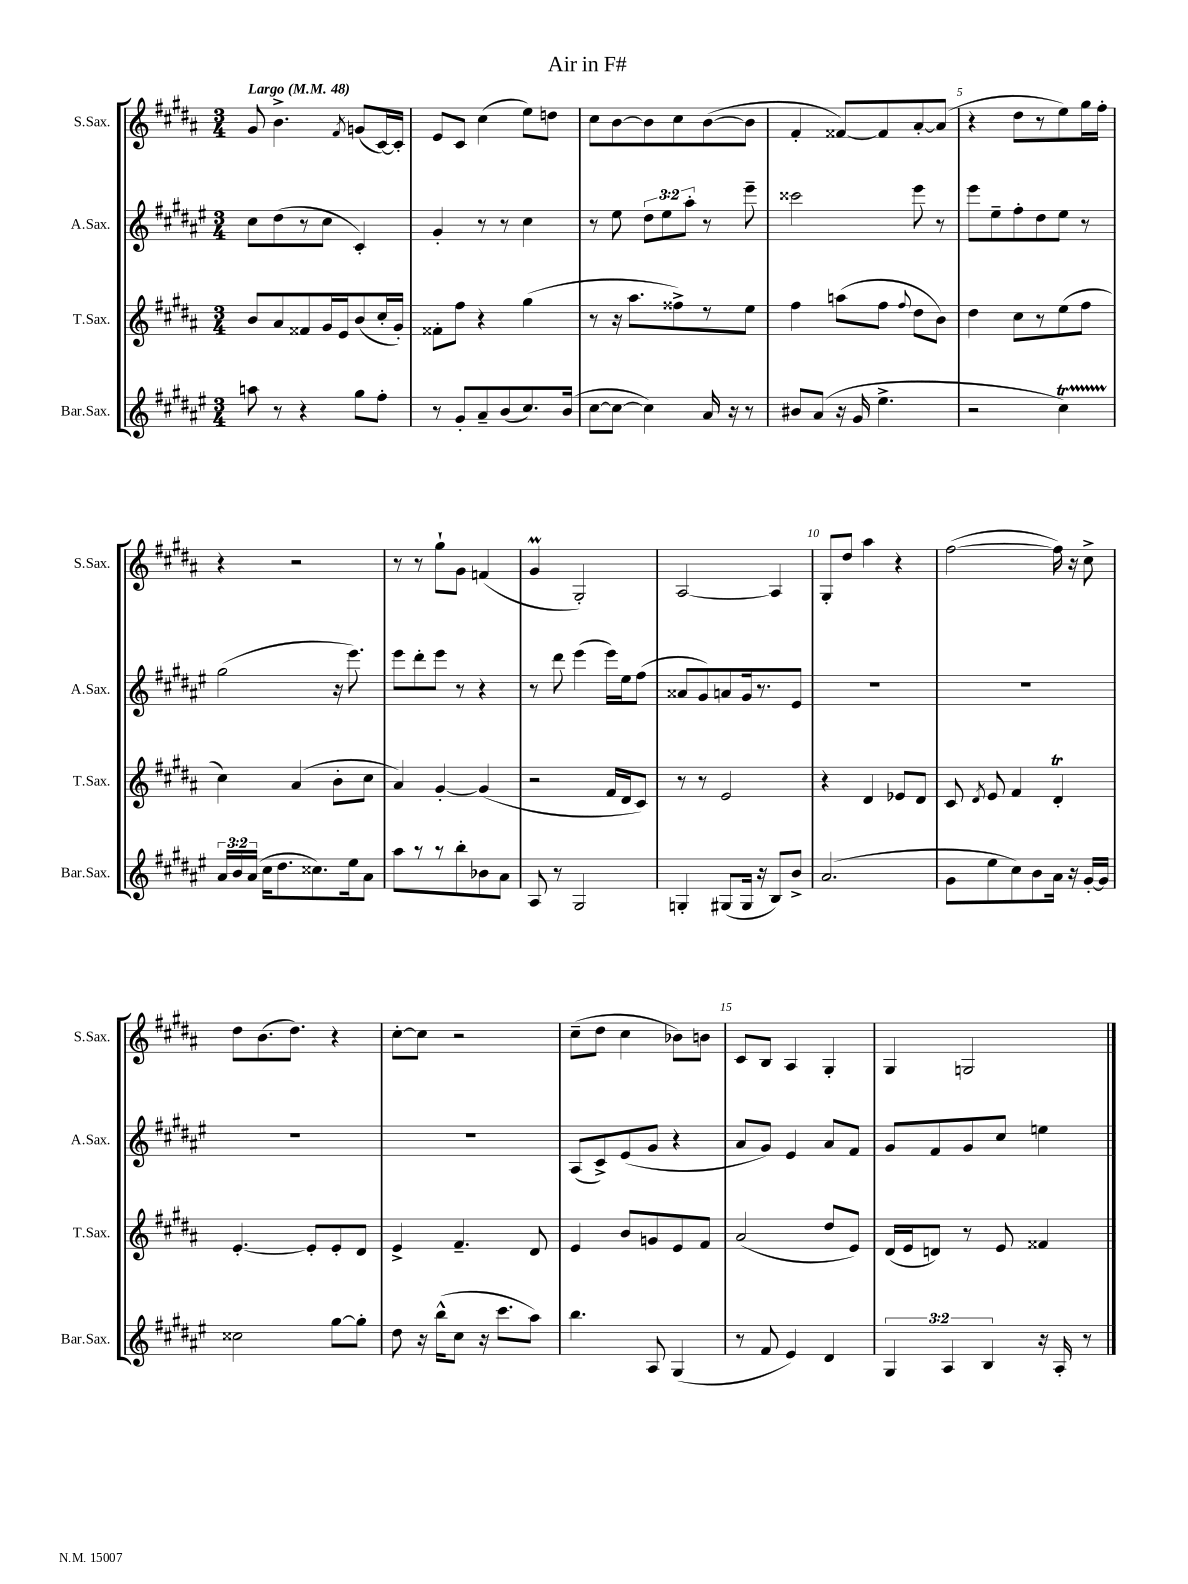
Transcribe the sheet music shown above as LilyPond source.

\header { title = "Air in F#" }
<<
\new StaffGroup <<
\new Staff = "s0" \with { instrumentName = "S.Sax." shortInstrumentName = "S.Sax." } {
    \clef treble \key b \major \numericTimeSignature \time 3/4 \tempo "Largo" 4 = 48
    \autoBeamOff gis'8 b'4.-> \acciaccatura { fis'8 } g'8[( cis'16~) cis'16]-. |
    e'8[ cis'8] cis''4( e''8[) d''8] |
    cis''8[ b'8~ b'8 cis''8 b'8~( b'8] |
    fis'4-. fisis'8[~) fisis'8 ais'8~-. ais'8]( |
    r4 dis''8[ r8 e''8) gis''16 fis''16]-. |
    r4 r2 |
    r8 r8 gis''8[-! gis'8] f'4( |
    gis'4\prall gis2-.) |
    ais2~ ais4 |
    gis8[-. dis''8] ais''4 r4 |
    fis''2~( fis''16) r16 cis''8-> |
    dis''8[ b'8.( dis''8.]) r4 |
    cis''8[~-. cis''8] r2 |
    cis''8[--( dis''8] cis''4 bes'8[) b'8] |
    cis'8[ b8] ais4 gis4-. |
    gis4 g2 \bar "|." |
}
\new Staff = "s1" \with { instrumentName = "A.Sax." shortInstrumentName = "A.Sax." } {
    \clef treble \key fis \major \numericTimeSignature \time 3/4 \override Staff.TupletNumber.text = #tuplet-number::calc-fraction-text
    \autoBeamOff cis''8[ dis''8( r8 cis''8] cis'4-.) |
    gis'4-. r8 r8 cis''4 |
    r8 eis''8 \tuplet 3/2 { dis''8[ eis''8 ais''8]-. } r8 eis'''8-- |
    cisis'''2 eis'''8 r8 |
    eis'''8[ eis''8-- fis''8-. dis''8 eis''8] r8 |
    gis''2( r16 eis'''8.) |
    eis'''8[ dis'''8-. eis'''8] r8 r4 |
    r8 dis'''8 eis'''4( eis'''16[) eis''16 fis''8]( |
    aisis'8[ gis'8) a'8 gis'16 r8. eis'8] |
    R2. |
    R2. |
    R2. |
    R2. |
    ais8[( cis'8->) eis'8( gis'8] r4 |
    ais'8[ gis'8]) eis'4 ais'8[ fis'8] |
    gis'8[ fis'8 gis'8 cis''8] e''4 \bar "|." |
}
\new Staff = "s2" \with { instrumentName = "T.Sax." shortInstrumentName = "T.Sax." } {
    \clef treble \key b \major \numericTimeSignature \time 3/4
    \autoBeamOff b'8[ ais'8 fisis'8 gis'16 e'16 b'8( cis''16-. gis'16]-.) |
    fisis'8[-. fis''8] r4 gis''4( |
    r8 r16 ais''8.[ fisis''8->) r8 e''8] |
    fis''4 a''8[( fis''8] \appoggiatura { fis''8 } dis''8[ b'8]) |
    dis''4 cis''8[ r8 e''8( fis''8] |
    cis''4) ais'4( b'8[-. cis''8] |
    ais'4) gis'4~-. gis'4( |
    r2 fis'16[ dis'16 cis'8]) |
    r8 r8 e'2 |
    r4 dis'4 ees'8[ dis'8] |
    cis'8 \acciaccatura { dis'8 } e'8 fis'4 dis'4-.\trill |
    e'4.~-. e'8[-. e'8-. dis'8] |
    e'4-> fis'4.-- dis'8 |
    e'4 b'8[ g'8 e'8 fis'8] |
    ais'2( dis''8[ e'8]) |
    dis'16[( e'16 d'8]) r8 e'8 fisis'4 \bar "|." |
}
\new Staff = "s3" \with { instrumentName = "Bar.Sax." shortInstrumentName = "Bar.Sax." } {
    \clef treble \key fis \major \numericTimeSignature \time 3/4 \override Staff.TupletNumber.text = #tuplet-number::calc-fraction-text
    \autoBeamOff a''8 r8 r4 gis''8[ fis''8]-. |
    r8 gis'8[-. ais'8-- b'8( cis''8.) b'16]( |
    cis''8[~ cis''8]~ cis''4) ais'16 r16 r8 |
    bis'8[ ais'8]( r16 gis'16 eis''4.-> |
    r2 cis''4\startTrillSpan) |
    \tuplet 3/2 { ais'16[\stopTrillSpan b'16 ais'16]( } cis''16[ dis''8. cisis''8.) eis''16 ais'8] |
    ais''8[ r8 r8 b''8-. bes'8 ais'8] |
    ais8 r8 gis2 |
    g4-. gis8[( gis16] r16 b8[) b'8]-> |
    ais'2.( |
    gis'8[ eis''8 cis''8) b'8 ais'16] r16 gis'16[~-. gis'16] |
    cisis''2 gis''8[~ gis''8]-. |
    dis''8 r16 b''16[-^( cis''8] r16 cis'''8.[ ais''8]) |
    b''4. ais8 gis4( |
    r8 fis'8 eis'4) dis'4 |
    \tuplet 3/2 { gis4 ais4 b4 } r16 ais16-. r8 \bar "|." |
}
>>
>>
\layout { \context { \Score \override BarNumber.break-visibility = ##(#f #t #t) barNumberVisibility = #(every-nth-bar-number-visible 5) } }
